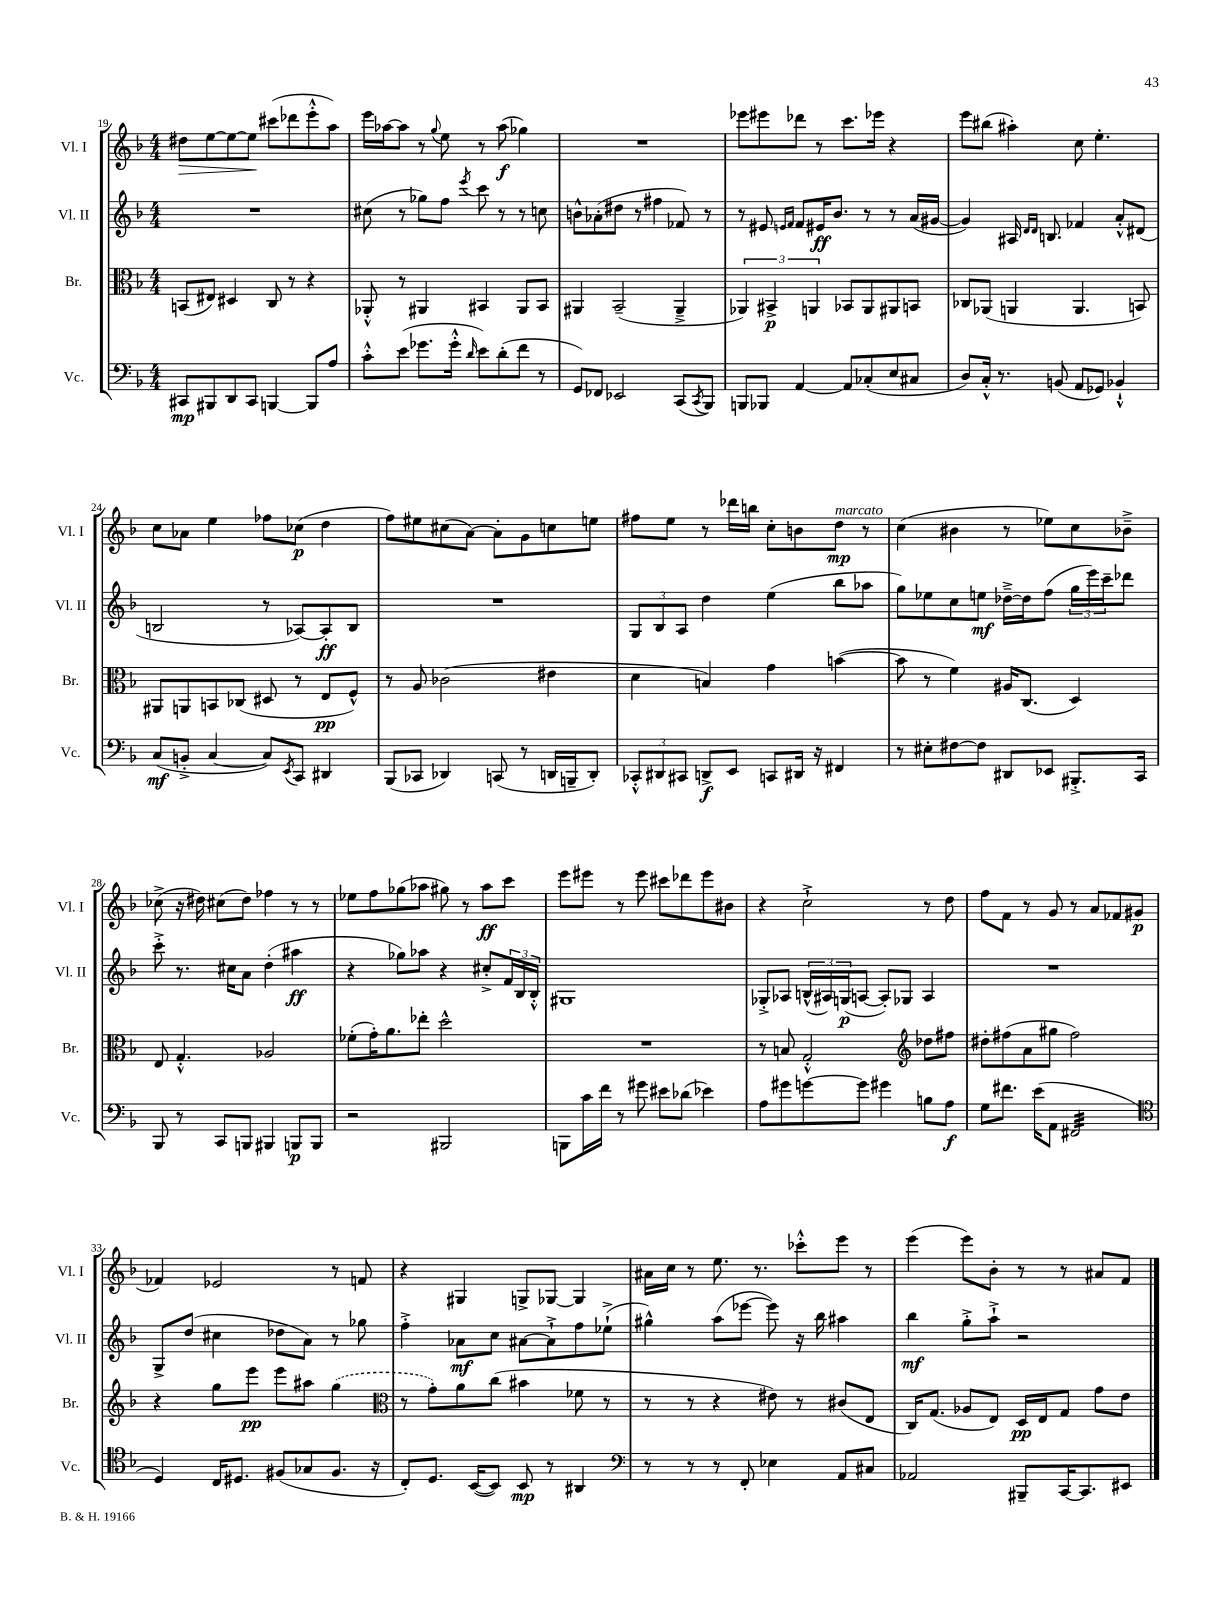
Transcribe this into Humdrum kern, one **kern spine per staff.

**kern	**kern	**kern	**kern
*staff4	*staff3	*staff2	*staff1
*clefF4	*clefC3	*clefG2	*clefG2
*k[b-]	*k[b-]	*k[b-]	*k[b-]
*M4/4	*M4/4	*M4/4	*M4/4
8CC#	(8BB	1r	8dd#
8BBB#	8E#)	.	[8ee
8DD	4D#	.	8ee_
8CC#	.	.	8ee]
[4BBB	8C	.	(8ccc#
.	8r	.	8ddd-
8BBB]	4r	.	8eee'^^
8A	.	.	8aa)
=	=	=	=
8c'^^	8AA-'^^	(8cc#	16eee
.	.	.	[16aa-
(8e	8r	8r	8aa-]
8.g-	4AA#	8gg-)	8r
.	.	.	8qqgg
.	.	8ff	8ee
16g-'^^	.	.	.
16qqd	.	8qeee	.
8e)	4BB#	8ccc	8r
(8d'	.	8r	(8aa-
8f	8AA#	8r	4gg-)
8r	8BB#	8cc	.
=	=	=	=
8GG)	4AA#	8b^^	1r
8FF-	.	(8a-'	.
2EE-	(2BB-~	8dd#	.
.	.	8r	.
.	.	4ff#	.
(8CC	4AA#~^	8f-)	.
8qCC	.	.	.
8BBB-)	.	8r	.
=	=	=	=
8BBB	6AA-)	8r	8eee-
8BBB-	.	8e#	8eee#
.	6BB#^	.	.
.	.	16qqe	.
.	.	16qqf	.
[4AA	.	8f	8ddd-
.	6AA	.	.
.	.	16e#	8r
.	.	8.b-	.
8AA]	8BB-	.	8.ccc
(8C-'	8AA	8r	.
.	.	.	16eee-
8E	8AA#	8r	4r
8C#	8BB	(16a	.
.	.	[16g#	.
=	=	=	=
8D)	8C-	4g#])	8eee
16C'^^	(8AA-	.	(8bb#
8.r	.	.	.
.	4AA	16A#	4aa#')
.	.	16qqd	.
.	.	16qqd	.
.	.	8.B	.
(8BB	.	.	.
8AA	4.AA	4f-	8cc
8GG-)	.	.	4.ee'
4BB-`^^	.	8a'^^	.
.	8BB)	(8d#	.
=	=	=	=
(8C	8AA#	2B	8cc
8BB'^	8AA	.	8a-
[4C	8BB	.	4ee
.	(8C-	.	.
8C])	8D#	8r	8ff-
8qEE	.	.	.
8CC	8r	[8A-)	(8cc-
4DD#	8E	8A-']	4dd
.	8F^^)	8B	.
=	=	=	=
(8BBB-	8r	1r	8ff)
8CC-	8A	.	8ee#
4DD-)	(2c-	.	(8cc#
.	.	.	[8a)
(8CC	.	.	8a']
8r	.	.	8g
16DD	4e#	.	8cc
16BBB~	.	.	.
8DD')	.	.	8ee
=	=	=	=
12CC-'^^	4d	12G	8ff#
12DD#	.	12B-	.
.	.	.	8ee
12CC#	.	12A	.
8DD^	4B)	4dd	8r
8EE	.	.	16ddd-
.	.	.	16bb
8CC	4g	(4ee	8cc'
16DD#	.	.	8b
16r	.	.	.
4FF#	([4b	8bb-	8dd
.	.	8aa-	8r
=	=	=	=
8r	8b]	8gg)	(4cc
8E#'	8r	8ee-	.
[8F#	4f)	8cc	4b#
8F#]	.	8ee	.
8DD#	16A#	[16dd-~^	8r
.	(8.C	16dd-]	.
8EE-	.	(8ff	8ee-)
8.BBB#'^	4D)	24gg	8cc
.	.	24eee)	.
.	.	24ccc~	.
.	.	8ddd-	8b-~^
16CC	.	.	.
=	=	=	=
8BBB-	8E	8ccc'^	(8cc-^
8r	4.G'^^	8.r	16r
.	.	.	16dd#)
8CC	.	.	(8cc#
.	.	16cc#	.
8BBB	.	8a	8dd#)
4BBB#	2A-	(4dd'	4ff-
8BBB	.	4aa#	8r
8BBB	.	.	8r
=	=	=	=
2r	(8f-'	4r	8ee-
.	16g')	.	8ff
.	8.a	.	.
.	.	8gg-)	(8gg-
.	8ee-'	8aa-	8aa-
2BBB#	2dd^^	4r	8gg#)
.	.	.	8r
.	.	8cc#'^	8aa-
.	.	24f	8ccc
.	.	24B-	.
.	.	24B-'^^	.
=	=	=	=
8BBB	1r	1G#	8eee
16c	.	.	8eee#
16f	.	.	.
8r	.	.	8r
8g#	.	.	8eee#
8e#	.	.	8ccc#
(8d-	.	.	8ddd-
4e-)	.	.	8eee#
.	.	.	8b#
=	=	=	=
8A	8r	8G-'^	4r
8g#	8B	8A-	.
[8g	2G'^^	(24B^^	2cc`^
.	.	24A#)	.
.	.	(24G	.
8g]	.	[8A	.
4g#	.	8A'])	.
.	.	8G-	.
*	*clefG2	*	*
8B	8dd-	4A	8r
8A	8ff#	.	8dd
=	=	=	=
8G	8dd#'	1r	8ff
8.f#	(8ff#	.	8f
.	8a	.	8r
(16e	.	.	.
8AA	8gg#	.	8g
2FF#	2ff#)	.	8r
.	.	.	8a
.	.	.	8f-
.	.	.	(8g#
=	=	=	=
*clefC4	*	*	*
4D)	4r	8G^	4f-)
.	.	(8dd	.
16C	8gg	4cc#	2e-
8.D#	.	.	.
.	8eee	.	.
(8F#	8eee	8dd-	.
8G-	8aa#	8a)	.
8.F#	(4gg	8r	8r
.	.	8gg-	8f
16r	.	.	.
=	=	=	=
*	*clefC3	*	*
8C')	8r	4ff'^	4r
8.D	8g')	.	.
.	8a	8a-	4G#
([16BB-	.	.	.
8BB-])	(8cc	8cc	.
8BB-	4b#	[8a#	8G^
8r	.	8a#`^]	[8G-
4AA#	8f-	8ff	4G-]
.	8r	(8ee-`^	.
=	=	=	=
*clefF4	*	*	*
8r	8r	4gg#^^)	16a#
.	.	.	16cc
8r	8r	.	8r
8r	4r	(8aa	8.ee
8FF'	.	[8eee-	.
.	.	.	8.r
4E-	8e#)	8eee-])	.
.	8r	16r	8ccc-'^^
.	.	16bb-	.
8AA	(8c#	4aa#	8eee
8C#	8E	.	8r
=	=	=	=
2AA-	16C)	4bb-	(4eee
.	(8.G	.	.
.	8A-	8gg'^	8eee)
.	8E)	8aa`^	8b-'
8BBB#~	16D	2r	8r
.	16E	.	.
[16CC	8G	.	8r
8.CC]	.	.	.
.	8g	.	8a#
8EE#	8e	.	8f
==	==	==	==
*-	*-	*-	*-
